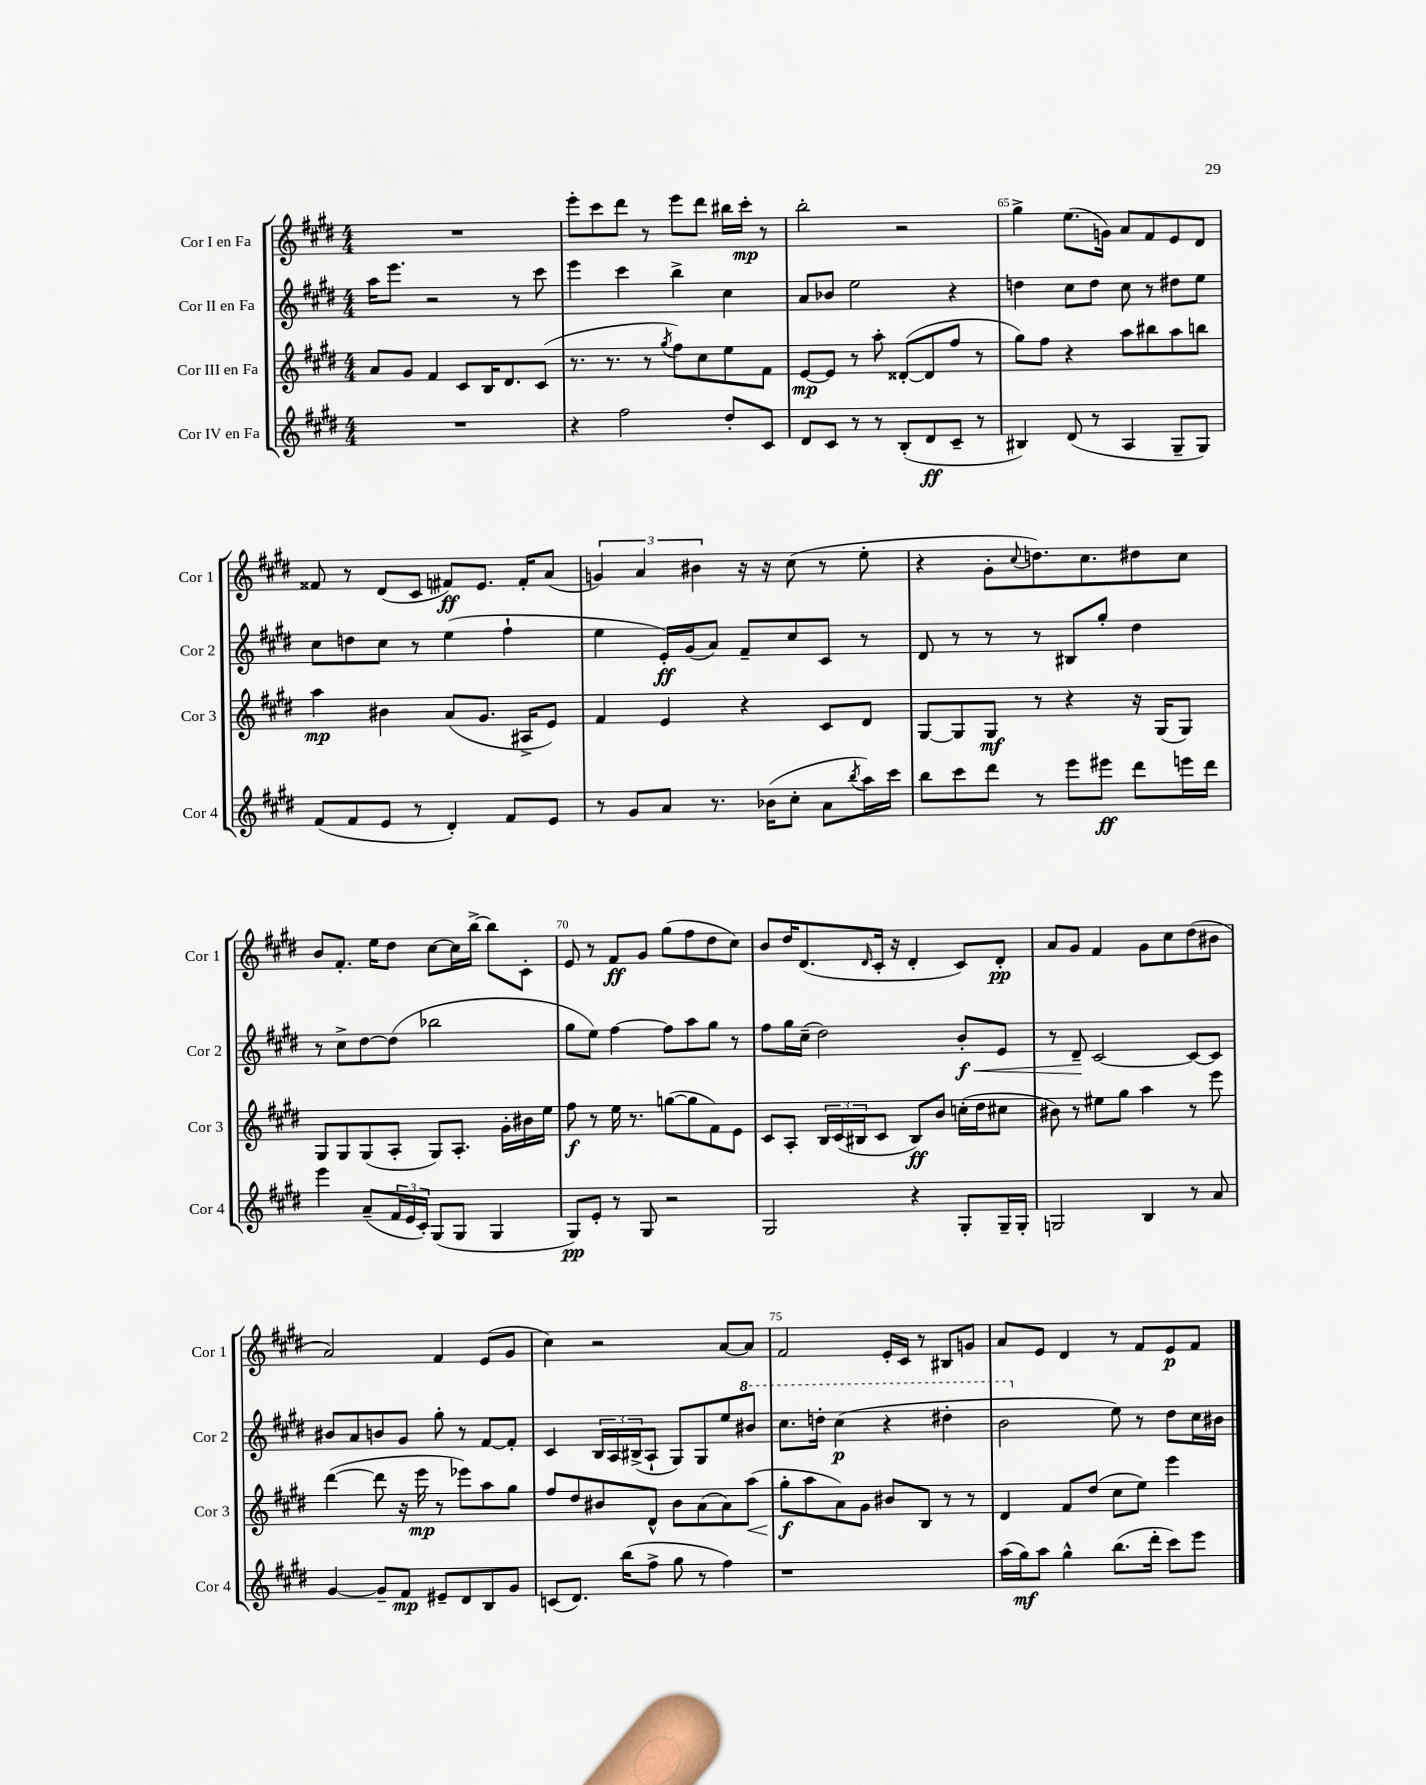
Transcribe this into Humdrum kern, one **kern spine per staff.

**kern	**kern	**kern	**kern
*staff4	*staff3	*staff2	*staff1
*clefG2	*clefG2	*clefG2	*clefG2
*k[f#c#g#d#]	*k[f#c#g#d#]	*k[f#c#g#d#]	*k[f#c#g#d#]
*M4/4	*M4/4	*M4/4	*M4/4
1r	8a/L	16aa\LK	1r
.	.	8.eee\J	.
.	8g#/J	.	.
.	4f#/	2r	.
.	8c#/L	.	.
.	16B/K	.	.
.	8.d#/	.	.
.	.	8r	.
.	(8c#/J	8ccc#\	.
=	=	=	=
4r	8.r	4eee\	8eee'\L
.	.	.	8ccc#\
.	8.r	.	.
2ff#\	.	4ccc#\	8ddd#\J
.	8r	.	8r
.	8qgg#/	.	.
.	8ff#\L)	4bb^\	8eee\L
.	8cc#\	.	8ddd#\J
8dd#'/L	8ee\	4cc#\	16bb#\LL
.	.	.	16ccc#'\JJ
8c#/J	8f#\J	.	8r
=	=	=	=
8d#/L	[8e/L	8a/L	2bb'\
8c#/J	8e/]J	8b-/J	.
8r	8r	2ee\	.
8r	8aa'\	.	.
(8B'/L	([8d##'/L	.	2r
8d#/	8d##/]	.	.
8c#~/J	8ff#/J	4r	.
8r	8r	.	.
=	=	=	=
4B#/)	8gg#\L)	4dd\	4gg#^\
.	8ff#\J	.	.
(8d#/	4r	8cc#\L	(8.ee\L
8r	.	8dd\J	.
.	.	.	16g\Jk)
4A/	8aa\L	8cc#\	8a/L
.	8bb#\	8r	8f#/
8G#~/L	8aa\	8dd#\L	8e/
8G#/J)	8bb\J	8ee\J	8d#/J
=	=	=	=
(8f#/L	4aa\	8cc#\L	8f##/
8f#/	.	8dd\	8r
8e/J	4b#\	8cc#\J	(8d#/L
8r	.	8r	8c#/J
4d#'/)	(8a/L	(4ee\	8f#/L)
.	8.g#/J	.	8.e/J
8f#/L	.	4ff#`\	.
.	16A#^/LK	.	16f#'/LK
8e/J	8e/J)	.	(8a/J
=	=	=	=
8r	4f#/	4ee\	6g/)
8g#/L	.	.	.
.	.	.	6a/
8a/J	4e/	16e'/LL)	.
.	.	(16g#/J	.
.	.	.	6b#\
8.r	.	8a/J)	.
.	4r	8f#~/L	16r
(16b-\LK	.	.	16r
8cc#'\J	.	8cc#/	(8cc#\
8a\L	8c#/L	8c#/J	8r
8qbb/	.	.	.
16aa\L)	8d#/J	8r	8ee'\
16ccc#\JJ	.	.	.
=	=	=	=
8bb\L	[8G#/L	8d#/	4r
8ccc#\	8G#/]	8r	.
8ddd#\J	8G#/J	8r	8g#'\L
.	.	.	8qqcc#/
8r	8r	8r	8.dd\)
8eee\L	4r	8B#/L	.
.	.	.	8.cc#\
8eee#\J	.	8gg#'/J	.
8ddd#\L	16r	4dd#\	8dd#\
.	(16G#/LK	.	.
16eee\L	8G#/J)	.	8cc#\J
16ddd#\JJ	.	.	.
=	=	=	=
4eee\	8G#/L	8r	8b/L
.	8G#/	8cc#^\L	8.f#'/J
(8a~/L	(8G#/	[8dd#\	.
.	.	.	16ee\LK
24f#/L	8A'/J	(8dd#\]J	8dd#\J
24e/	.	.	.
24c#'/JJ)	.	.	.
(8G#/L	8G#/L)	2bb-\	[8cc#\L
8G#/J	8.A'/J	.	16cc#\]L
.	.	.	[16bb^\JJ
4G#/	.	.	8bb\]L
.	16g#'\LL	.	.
.	16b#\	.	8c#'\J
.	16ee\JJ	.	.
=	=	=	=
8G#/L)	8ff#\	8gg#\L	8e/
8e'/J	8r	8ee\J)	8r
8r	16ee\	[4ff#\	8f#/L
.	8.r	.	.
8G#/	.	.	8g#/J
2r	([8gg\L	8ff#\]L	(8gg#\L
.	8gg\]	8aa\	8ff#\
.	8f#\)	8gg#\J	8dd#\
.	8e\J	8r	8cc#\J)
=	=	=	=
2G#/	8c#/L	8ff#\L	8b/L
.	8A'/J	16gg#\L	16dd#/K
.	.	(16cc#~\JJ	(8.d#/
.	24B/LL	2dd#\)	.
.	(24c#/	.	.
.	24B#/J	.	.
.	.	.	16qqd#/
.	8c#/J	.	16c#'/Jk
.	.	.	16r
4r	8B#/L)	.	4d#'/
.	8b/J	.	.
8G#'/L	(16cc'\LL	8b'/L	8c#/L)
.	16dd#\J	.	.
16G#~/L	8cc#\J	8e/J	8d#'/J
16G#'/JJ	.	.	.
=	=	=	=
2G/	8b#\)	8r	8a/L
.	8r	8d#~/	8g#/J
.	8ee#\L	[2c#/	4f#/
.	8gg#\J	.	.
4B/	4aa\	.	8g#\L
.	.	.	8cc#\
8r	8r	8c#/_L	(8dd#\
8a/	8eee\	8c#/]J	8b#\J
=	=	=	=
[4g#/	([4ddd#\	8b#/L	2a/)
.	.	8a/	.
8g#~/]L	8ddd#\]	8b/	.
8f#/J	16r	8g#/J	.
.	16eee\	.	.
8e#~/L	8r	8gg#'\	4f#/
8d#/	8eee-\L)	8r	.
8B/	8aa\	[8f#/L	(8e/L
8g#/J	8gg#\J	8f#'/]J	8g#/J
=	=	=	=
(8c/L	8ff#/L	4c#/	4cc#\)
8.d#/J)	8dd#/	.	.
.	8b#/	24B/LL	2r
.	.	24A/	.
(16bb\LK	.	.	.
.	.	(24B#^/J	.
8ff#^\J	8d#^^/J	8A`/J	.
8gg#\	8b#\L	8G#/L)	.
8r	(8a\	8G#/	.
4ff#\)	8a\)	8ee/	[8a/L
.	(8aa\J	8bb#/J	8a/]J
=	=	=	=
1r	8gg#'\L	8.ccc#\L	2f#/
.	8aa\	.	.
.	.	16ddd'\Jk	.
.	8a\)	(4ccc#\	.
.	8g#\J	.	.
.	8b#/L	4r	16e'/LL
.	.	.	16c#/JJ
.	8B/J	.	8r
.	8r	4ddd#'\	8B#/L
.	8r	.	8g/J
=	=	=	=
(16aa\LL	4d#/	2bb\	8a/L
16gg#\J)	.	.	.
8aa\J	.	.	8e/J
4gg#^^\	8f#/L	.	4d#/
.	(8dd#/J	.	.
(8.bb\L	8cc#\L	8ee\)	8r
.	8ee\J)	8r	8f#/L
16ddd#'\Jk	.	.	.
8ccc#\L)	4eee\	8dd#\L	8e/
8eee\J	.	16cc#\L	8f#/J
.	.	16b#\JJ	.
==	==	==	==
*-	*-	*-	*-
